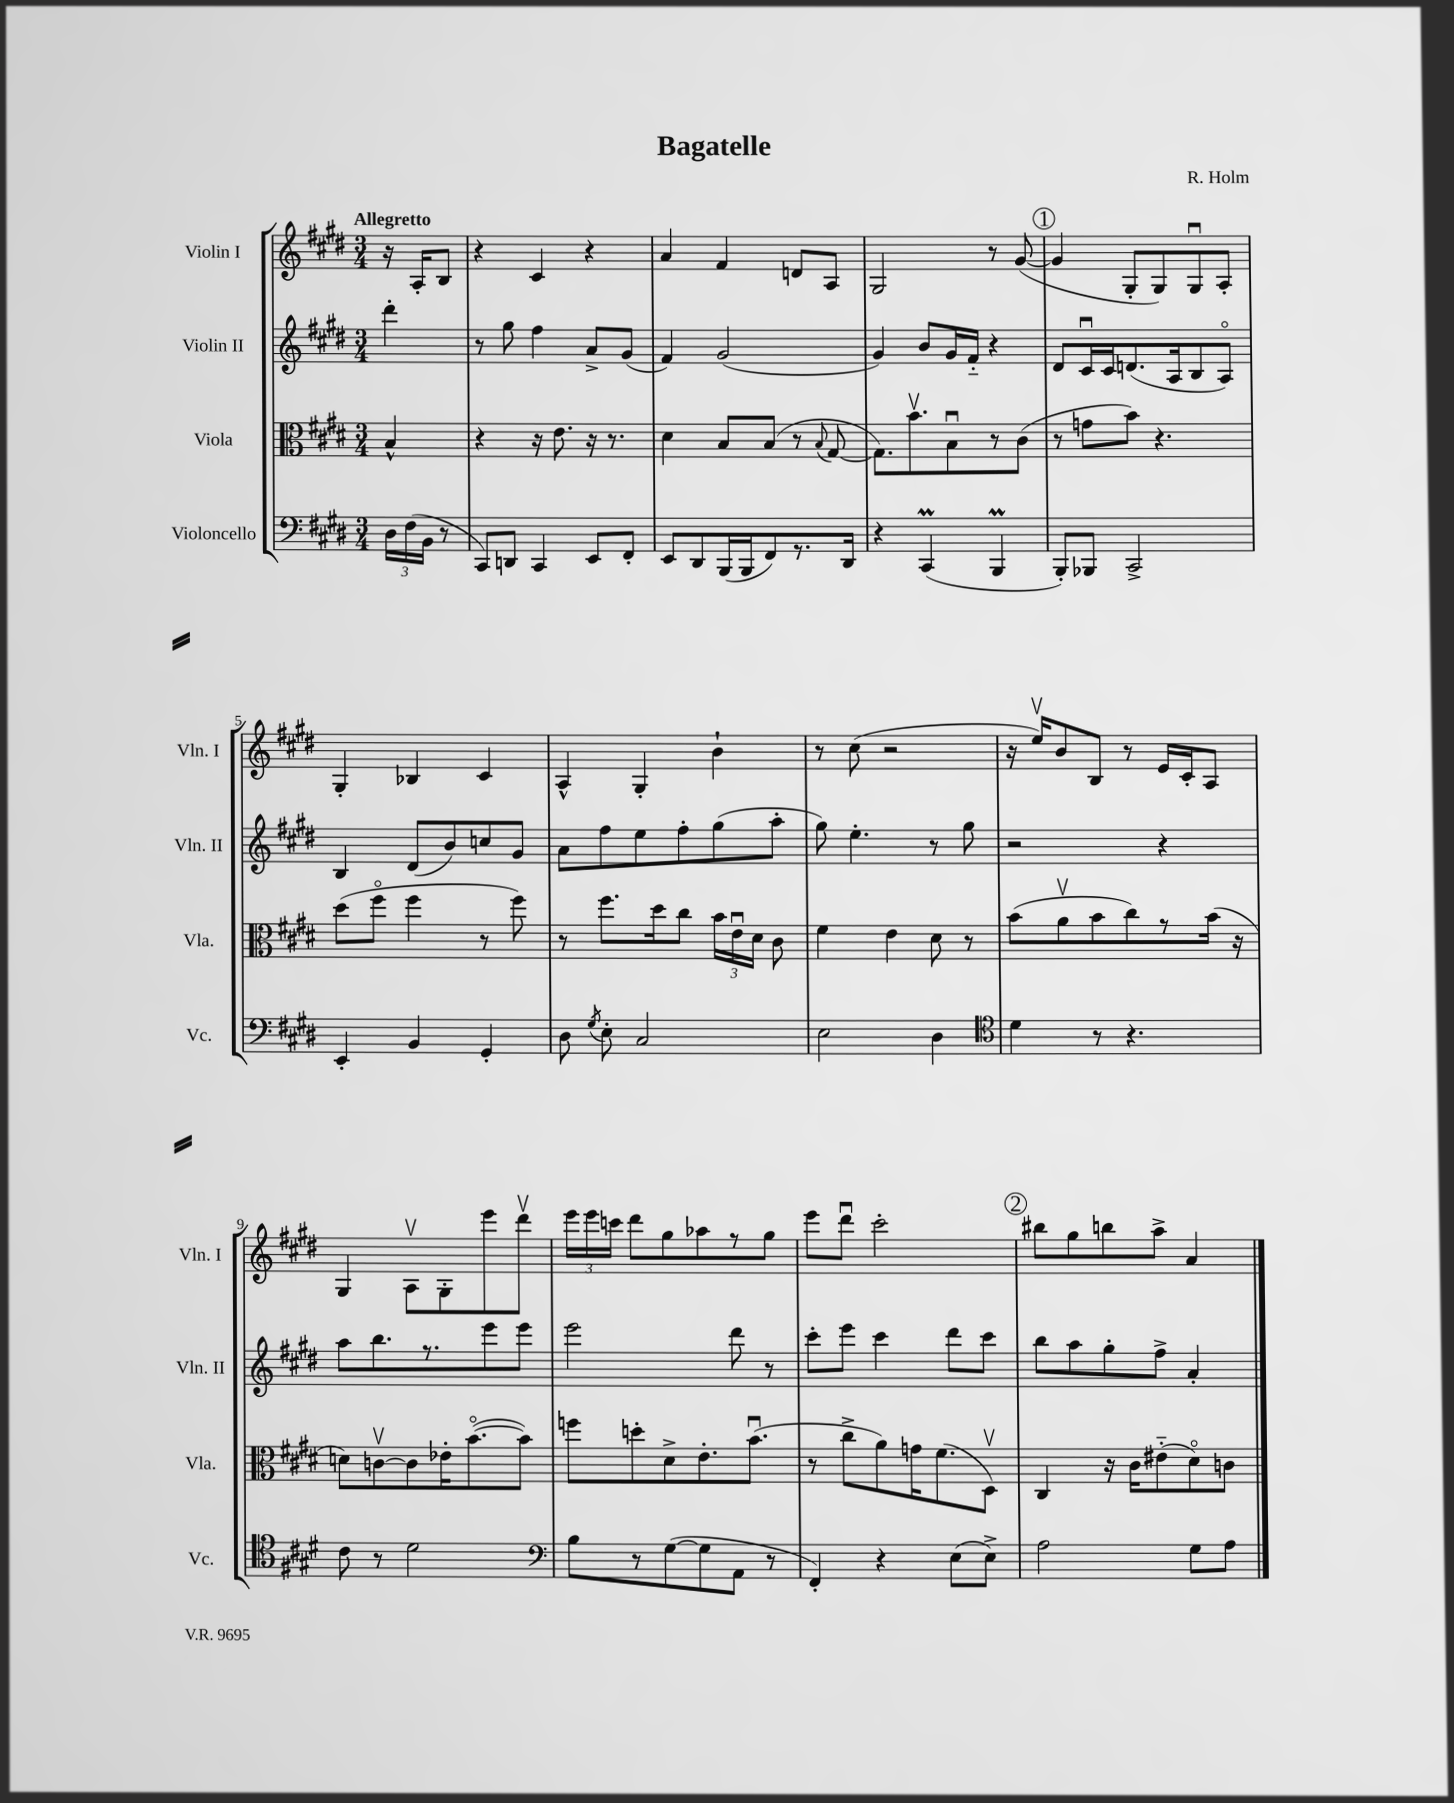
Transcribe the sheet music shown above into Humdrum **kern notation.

**kern	**kern	**kern	**kern
*staff4	*staff3	*staff2	*staff1
*clefF4	*clefC3	*clefG2	*clefG2
*k[f#c#g#d#]	*k[f#c#g#d#]	*k[f#c#g#d#]	*k[f#c#g#d#]
*M3/4	*M3/4	*M3/4	*M3/4
24D#\LL	4B^^/	4ddd#'\	16r
(24F#\	.	.	.
.	.	.	16A'/LK
24BB\JJ	.	.	.
8r	.	.	8B/J
=	=	=	=
8CC#/L)	4r	8r	4r
8DD/J	.	8gg#\	.
4CC#/	16r	4ff#\	4c#/
.	8.e\	.	.
8EE/L	16r	8a^/L	4r
.	8.r	.	.
8FF#'/J	.	(8g#/J	.
=	=	=	=
8EE/L	4d#\	4f#/)	4a/
8DD#/	.	.	.
(16BBB/L	8B/L	(2g#/	4f#/
16BBB/J	.	.	.
8FF#/)	(8B/J	.	.
8.r	8r	.	8d/L
.	8qqB/	.	.
.	[8G#/	.	8A/J
16DD#/Jk	.	.	.
=	=	=	=
4r	8.G#\]L)	4g#/)	2G#/
.	8.bv\	.	.
(4CC#/	.	8b/L	.
.	8Bu\	16g#/L	.
.	.	16f#'~/JJ	.
4BBB/	8r	4r	8r
.	(8c#\J	.	([8g#/
=	=	=	=
8BBB'/L)	8r	8d#/L	4g#/]
8BBB-/J	8g\L	16c#u/L	.
.	.	16c#/J	.
2CC#^/	8b\J)	(8.d/	8G#'/L
.	4.r	.	8G#/)
.	.	16A/k	.
.	.	8B/	8G#u/
.	.	8Ao/J)	8A'/J
=	=	=	=
4EE'/	(8dd#\L	4B/	4G#'/
.	8ff#o\J	.	.
4BB/	4ff#\	(8d#/L	4B-/
.	.	8b/)	.
4GG#'/	8r	8cc/	4c#/
.	8ff#\)	8g#/J	.
=	=	=	=
8D#\	8r	8a\L	4A^^/
8qG#/	.	.	.
8E'\	8.ff#\L	8ff#\	.
2C#/	.	8ee\	4G#'/
.	16dd#\k	.	.
.	8cc#\J	8ff#'\	.
.	24b\LL	(8gg#\	4b`\
.	24eu\	.	.
.	24d#\JJ	.	.
.	8c#\	8aa'\J	.
=	=	=	=
2E\	4f#\	8gg#\)	8r
.	.	4.ee'\	(8cc#\
.	4e\	.	2r
4D#\	8d#\	8r	.
.	8r	8gg#\	.
=	=	=	=
*clefC4	*	*	*
4d#\	(8b\L	2r	16r
.	.	.	16eev/LK)
.	8av\	.	8b/
8r	8b\	.	8B/J
4.r	8cc#\)	.	8r
.	8r	4r	16e/LL
.	.	.	16c#'/J
.	(16b\Jk	.	8A/J
.	16r	.	.
=	=	=	=
8c#\	8d\L)	8aa\L	4G#/
8r	[8cv\	8.bb\	.
2d#\	8c\]	.	8Av\L
.	.	8.r	.
.	16e-'\K	.	8G#'\
.	([8.bo\	.	.
.	.	8eee\	8eee\
.	8b\]J)	8eee\J	8ddd#v\J
=	=	=	=
*clefF4	*	*	*
8B\L	8ff\L	2eee\	24eee\LL
.	.	.	24eee\
.	.	.	24ccc\JJ
8r	8dd'\	.	8ddd#\L
([8G#\	8d#^\	.	8gg#\
8G#\]	8.e'\	.	8aa-\
8AA\J	.	8ddd#\	8r
.	(8.bu\J	.	.
8r	.	8r	8gg#\J
=	=	=	=
4FF#'/)	8r	8ccc#'\L	8eee\L
.	8cc#^\L	8eee\J	8ddd#u\J
4r	8a\)	4ccc#\	2ccc#'\
.	16g\K	.	.
.	(8.f#\	.	.
(8E\L	.	8ddd#\L	.
8E^\J)	8D#v\J)	8ccc#\J	.
=	=	=	=
2A\	4C#/	8bb\L	8bb#\L
.	.	8aa\	8gg#\
.	16r	8gg#'\	8bb\
.	16c#\LK	.	.
.	(8e#'~\	8ff#^\J	8aa^\J
8G#\L	8d#o\)	4a'/	4a/
8A\J	8c\J	.	.
==	==	==	==
*-	*-	*-	*-
